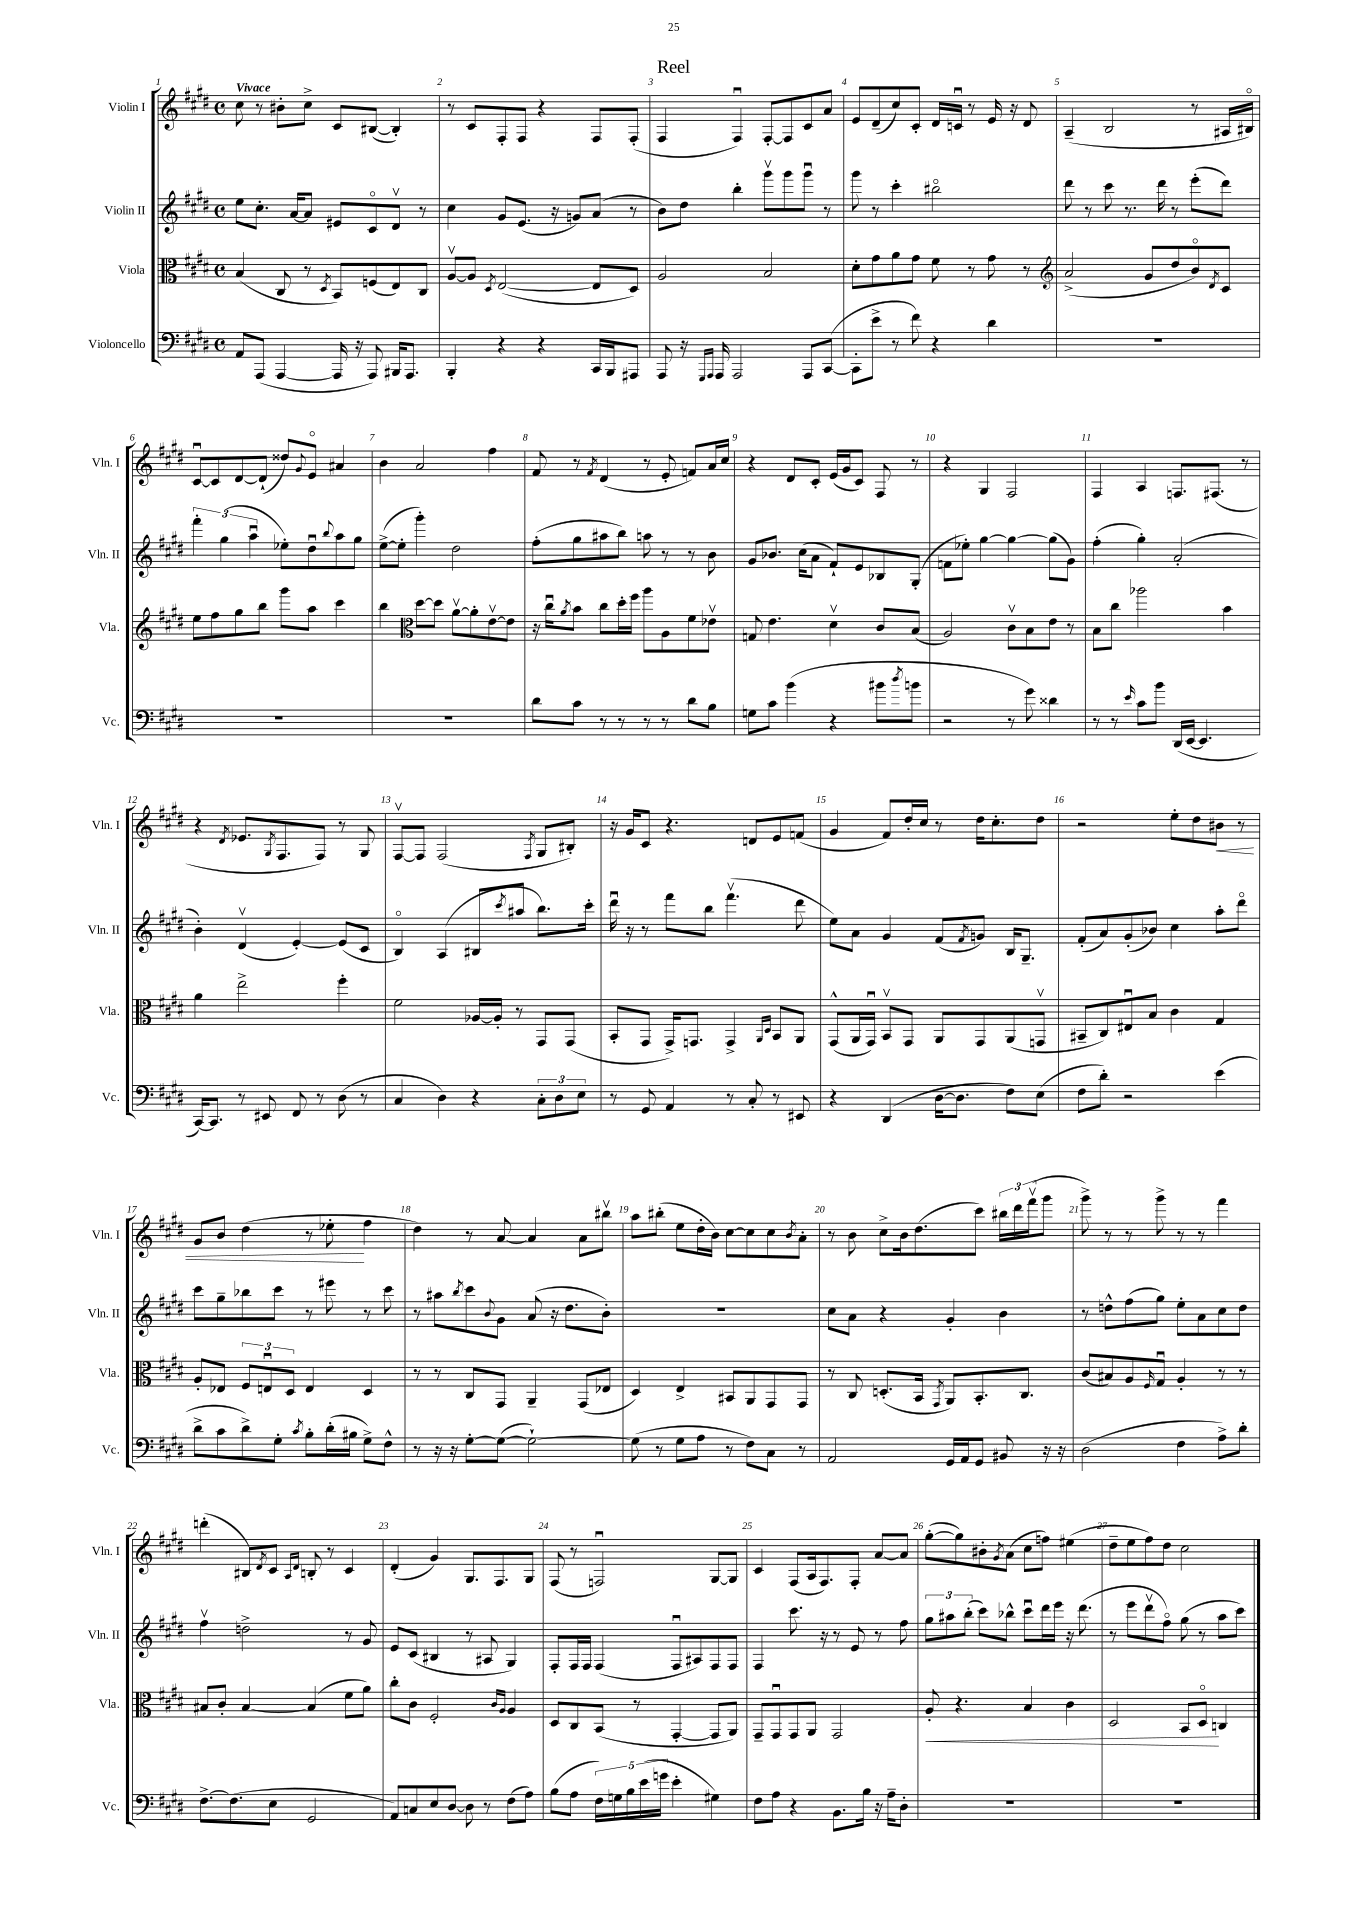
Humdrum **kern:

**kern	**kern	**kern	**kern
*staff4	*staff3	*staff2	*staff1
*clefF4	*clefC3	*clefG2	*clefG2
*k[f#c#g#d#]	*k[f#c#g#d#]	*k[f#c#g#d#]	*k[f#c#g#d#]
*M4/4	*M4/4	*M4/4	*M4/4
*met(c)	*met(c)	*met(c)	*met(c)
8AA/L	(4B/	8ee\L	8cc#\
(8AAA/J	.	8.cc#'\J	8r
[4AAA/	8C#/	.	8b#'\L
.	.	[16a/LK	.
.	8r	8a/]J	8cc#^\J
.	8qD#/	.	.
16AAA/]	8BB/L)	8e#/L	8c#/L
16r	.	.	.
8AAA/)	(8F/	8c#o/	([8B#/J
16BBB#/LK	8E/)	8d#v/J	4B#'/])
8.AAA/J	.	.	.
.	8C#/J	8r	.
=	=	=	=
4BBB'/	[8Av/L	4cc#\	8r
.	8A/]J	.	8c#/L
.	8qD#/	.	.
4r	([2E/	8g#/L	8F#'/
.	.	(8.e/J	8F#/J
4r	.	.	4r
.	.	16r	.
.	.	8g/L)	.
16CC#/LL	8E/]L	(8a/J	8F#/L
16BBB/J	.	.	.
8AAA#/J	8D#/J)	8r	(8F#'/J
=	=	=	=
8AAA/	2A/	8b\L)	4F#/
16r	.	8dd#\J	.
16qqGGG#/LL	.	.	.
16qqAAA/JJ	.	.	.
16AAA/	.	.	.
2AAA/	.	4bb'\	4F#u/)
.	2B/	8ggg#v\L	[8F#'/L
.	.	8ggg#\	8F#/]
8AAA/L	.	8ggg#u\J	8c#/
([8CC#/J	.	8r	8a/J
=	=	=	=
8CC#'\]L	8d#'\L	8ggg#\	8e/L
8e^\J	8g#\	8r	(8d#~/
8r	8a\	4ccc#'\	8cc#/)
8f#\)	8g#\J	.	8c#'/J
4r	8f#\	2bb#o\	16d#/LL
.	.	.	16cu/JJ
.	8r	.	8r
4d#\	8g#\	.	16e/
.	.	.	16r
.	8r	.	8d#/
=	=	=	=
*	*clefG2	*	*
1r	(2a^/	8ddd#\	(4A~/
.	.	8r	.
.	.	8ccc#\	2B/
.	.	8.r	.
.	8g#/L	.	.
.	.	16ddd#\	.
.	8dd#/	8r	.
.	8bo/)	(8eee'\L	8r
.	8qd#/	.	.
.	8c#/J	8ddd#\J)	16A#/LL
.	.	.	16B#o/JJ)
=	=	=	=
1r	8ee\L	6fff#'\	[8c#u/L
.	8ff#\	.	8c#/]
.	.	(6gg#\	.
.	8gg#\	.	[8d#/
.	.	6aau\	.
.	8bb\J	.	(8d#`/]J
.	8ggg#\L	8ee-'\L)	8dd##/L)
.	.	.	8qqg#/
.	8aa\J	8dd#u\	8eo/J
.	.	8qqbb/	.
.	4ccc#\	8aa\	4a#/
.	.	8gg#\J	.
=	=	=	=
1r	4bb\	([8ee^\L	4b\
.	.	8ee'\]J	.
*	*clefC3	*	*
.	[8dd#\L	4ggg#'\)	2a/
.	8dd#\]J	.	.
.	[8av\L	2dd#\	.
.	8a'\]	.	.
.	[8ev\	.	4ff#\
.	8e\]J	.	.
=	=	=	=
8d#\L	16r	(8ff#'\L	8f#/
.	16cc#u\LK	.	.
.	8qa/	.	.
8c#\J	8b\J	8gg#\	8r
.	.	.	8qf#/
8r	8cc#\L	8aa#\	(4d#/
8r	16dd#'\L	8bb\J)	.
.	16ff#\JJ	.	.
8r	8aa\L	8aa\	8r
8r	8A\	8r	8e'/
8d#\L	8f#\	8r	8f/L)
8B\J	8e-v\J	8b\	16a/L
.	.	.	16cc#/JJ
=	=	=	=
8G\L	8G/	8g#/L	4r
8c#\J	4.e\	8.b-/J	.
(4b\	.	.	8d#/L
.	.	(16cc#\LK	.
.	.	8a\J	8c#'/J
4r	4d#v\	8f#`/L)	(16e/LL
.	.	.	16g#/J
.	.	8e/	8c#/J)
8b#\L	8c#/L	8B-/	8F#/
8qdd#/	.	.	.
8b\J	(8B/J	(8G#'/J	8r
=	=	=	=
2r	2A/)	8f\L	4r
.	.	8ee-'\J)	.
.	.	[4gg#\	4G#/
8r	8c#v\L	4gg#\_	2F#/
8g#\)	8B\	.	.
4d##\	8e\J	(8gg#\]L	.
.	8r	8g#\J)	.
=	=	=	=
8r	8B\L	(4ff#'\	4F#/
8r	8cc#\J	.	.
16qqe/	.	.	.
8c#\L	2aa-\	4gg#'\)	4A/
8b\J	.	.	.
(16DD#/LL	.	(2a'/	8.F/L
[16EE/JJ	.	.	.
4.EE/]	.	.	.
.	.	.	(8.F#/J
.	4b\	.	.
.	.	.	8r
=	=	=	=
[16CC#/LK)	4a\	4b'\)	4r
8.CC#/]J	.	.	.
.	.	.	8qd#/
8r	2ee^\	(4d#v/	8.e-/L
8EE#/	.	.	.
.	.	.	8qG#/
.	.	.	8.F#/
8FF#/	.	[4e'/)	.
8r	.	.	8F#/J)
(8D#\	4ff#'\	(8e/]L	8r
8r	.	8c#/J	8G#/
=	=	=	=
4C#/	2f#\	4Bo/)	[8F#v/L
.	.	.	8F#/]J
4D#\)	.	(4A/	(2F#/
4r	[16A-/LL	8B#/L	.
.	16A-'/]JJ	.	.
.	.	8qccc#/	.
.	8r	8aa#/J	.
.	.	.	8qF#/
12C#'\L	8GG#/L	8.bb\L)	8G#/L
12D#\	.	.	.
.	(8GG#/J	.	8B#'/J)
12E\J	.	.	.
.	.	16ccc#'\Jk	.
=	=	=	=
8r	8BB'/L	16ddd#u\	16r
.	.	16r	16g#/LK
8GG#/	8GG#/J	8r	8c#/J
4AA/	16GG#^/LK)	8fff#\L	4.r
.	8.GG/J	.	.
.	.	8bb\J	.
8r	4GG^/	(4.fff#v\	.
8C#'/	.	.	8d/L
.	16qqAA/LL	.	.
.	16qqD#/JJ	.	.
8r	8BB/L	.	8e/
8EE#/	8AA/J	8ddd#\	(8f/J
=	=	=	=
4r	(8GG#^^/L	8ee\L)	4g#/
.	16AA/L	8a\J	.
.	16GG#u/JJ)	.	.
(4DD#/	8BBv/L	4g#/	8f#/L)
.	8GG#/J	.	16dd#'/L
.	.	.	16cc#/JJ
[16D#\LK	8AA/L	(8f#/L	8r
8.D#\]J	.	.	.
.	.	8qf#/	.
.	8GG#/	8g/J)	16dd#\LK
.	.	.	8.cc#'\
8F#\L)	(8AA/	16B/LK	.
.	.	8.G#~/J	.
(8E\J	8GGv/J	.	8dd#\J
=	=	=	=
8F#\L	8BB#~/L	(8f#'/L	2r
8d#'\J)	8C#/)	8a/)	.
2r	8E#u/	(8g#'/	.
.	8B/J	8b-/J)	.
.	4c#\	4cc#\	8ee'\L
.	.	.	8dd#\
(4e\	4G#/	8aa'\L	8b#\J
.	.	8ddd#o\J	8r
=	=	=	=
8d#^\L	8A'/L	8ccc#\L	8g#/L
8c#\	8E-/J	8gg#~\	8b/J
8d#^\)	12F#/L	8bb-\	(4dd#\
.	12Eu/	.	.
8G#'\J	.	8ccc#\J	.
.	12D#/J	.	.
8qc#/	.	.	.
8B'\L	4E/	8r	8r
(16d#'\L	.	8eee#\	8ee-'\
16B#\JJ	.	.	.
8G#^\L)	4D#/	8r	4ff#\
8F#^^\J	.	8ccc#\	.
=	=	=	=
8r	8r	8r	4dd#\)
16r	8r	8aa#\L	.
16r	.	.	.
.	.	8qbb/	.
[8G#'\L	8C#/L	8ccc#\	8r
.	.	8qqb/	.
(8G#\_J	8GG#/J	8g#\J	[8a/
2G#`\_)	4AA~/	(8a/	4a/]
.	.	16r	.
.	.	8.dd#\L	.
.	(8GG#/L	.	8a\L
.	8E-/J	8b'\J)	8bb#v\J
=	=	=	=
(8G#\]	4D#/)	1r	8aa\L
8r	.	.	(8bb#'\J
8G#\L	4E^/	.	8ee\L
8A\J	.	.	16dd#'\L
.	.	.	16b\JJ)
8r	8BB#/L	.	[8cc#\L
8F#\L)	8AA/	.	8cc#\]
8C#\J	8GG#/	.	8cc#\
.	.	.	8qb/
8r	8GG#/J	.	8a'\J
=	=	=	=
2AA/	8r	8cc#\L	8r
.	8C#/	8a\J	8b\
.	(8.D'/L	4r	8cc#^\L
.	.	.	16b\k
.	16BB/Jk	.	(8.dd#\
.	8qGG#/	.	.
16GG#/LL	8AA/L)	4g#'/	.
16AA/J	.	.	.
8GG#/J	8.BB'/	.	8ccc#\J)
8BB#/	.	4b\	24bb#\LL
.	.	.	24ddd#\
.	8.C#/J	.	.
.	.	.	(24fff#v\J
16r	.	.	8ggg#\J
16r	.	.	.
=	=	=	=
(2D#\	(8c#/L	8r	8ggg#^\)
.	8B#/)	8dd^^\L	8r
.	8A/	(8ff#\	8r
.	16qqF#/	.	.
.	8G#u/J	8gg#\J)	8ggg#^\
4F#\	4A'/	8ee'\L	8r
.	.	8a\	8r
8A^\L)	8r	8cc#\	4fff#\
8d#'\J	8r	8dd\J	.
=	=	=	=
[8.F#^\L	8B#/L	4ff#v\	(4ddd'\
.	8c#'/J	.	.
(8.F#\]	.	.	.
.	[4B#/	2dd^\	8B#/L)
.	.	.	8qd#/
8E\J	.	.	8c#/J
.	.	.	16qqA/LL
.	.	.	16qqd#/JJ
2GG#/	(4B#/]	.	8B'/
.	.	.	8r
.	8f#\L	8r	4c#/
.	8a\J)	8g#/	.
=	=	=	=
8AA/L)	8cc#'\L	8e/L	(4d#'/
8C/	8c#\J	(8c#/J	.
8E/	2F#'/	4B#/	4g#/)
[8D#/J	.	.	.
8D#\]	.	8r	8.G#/L
8r	.	8A#/	.
.	.	.	8.F#/
.	16qqc#/LL	.	.
.	16qqA/JJ	.	.
(8F#\L	4A/	4G#/)	.
8A\J)	.	.	8G#/J
=	=	=	=
(8B\L	8D#/L	8F#'/L	(8F#/
8A\J	8C#/	16F#/L	8r
.	.	16F#/JJ	.
20F#\LL)	(8BB/J	(4F#/	2Fu/)
20G\	.	.	.
20B\	.	.	.
.	8r	.	.
(20e\	.	.	.
20g\JJ	.	.	.
4e'\	[4GG#'/	8F#u/L	.
.	.	8A#/)	.
4G#\)	8GG#/]L	8F#/	[8G#/L
.	8AA/J)	8F#/J	8G#/]J
=	=	=	=
8F#\L	8GG#~/L	4F#/	4c#/
8A\J	8GG#u/	.	.
4r	8GG#/	8.ccc#\	(8F#/L
.	8AA/J	.	16A/k
.	.	16r	8.F#/)
8.BB\L	2GG#/	8r	.
.	.	8e/	8F#'/J
16B\Jk	.	.	.
16r	.	8r	[8a/L
16A~\LK	.	.	.
8D#'\J	.	8ff#\	8a/]J
=	=	=	=
1r	8A'/	12gg#\L	([8gg#'\L
.	.	12aa#\	.
.	4.r	.	8gg#\])
.	.	(12bb'\J	.
.	.	8ccc#\L)	8b#'\
.	.	.	8qg#/
.	.	8bb-^^\J	(8a\J
.	4B/	8ccc#u\L	8cc#\L
.	.	16ddd#\L	8ff\J)
.	.	16eee\JJ	.
.	4c#\	16r	(4ee#\
.	.	(8.ddd#\	.
=	=	=	=
1r	2D#/	8r	8dd#~\L
.	.	8eee\L	8ee\
.	.	8ddd#v\	8ff#\)
.	.	8ff#o\J)	8dd#\J
.	8BB/L	(8gg#\	2cc#\
.	8D#o/J	8r	.
.	4C/	8aa\L	.
.	.	8ccc#\J)	.
==	==	==	==
*-	*-	*-	*-
